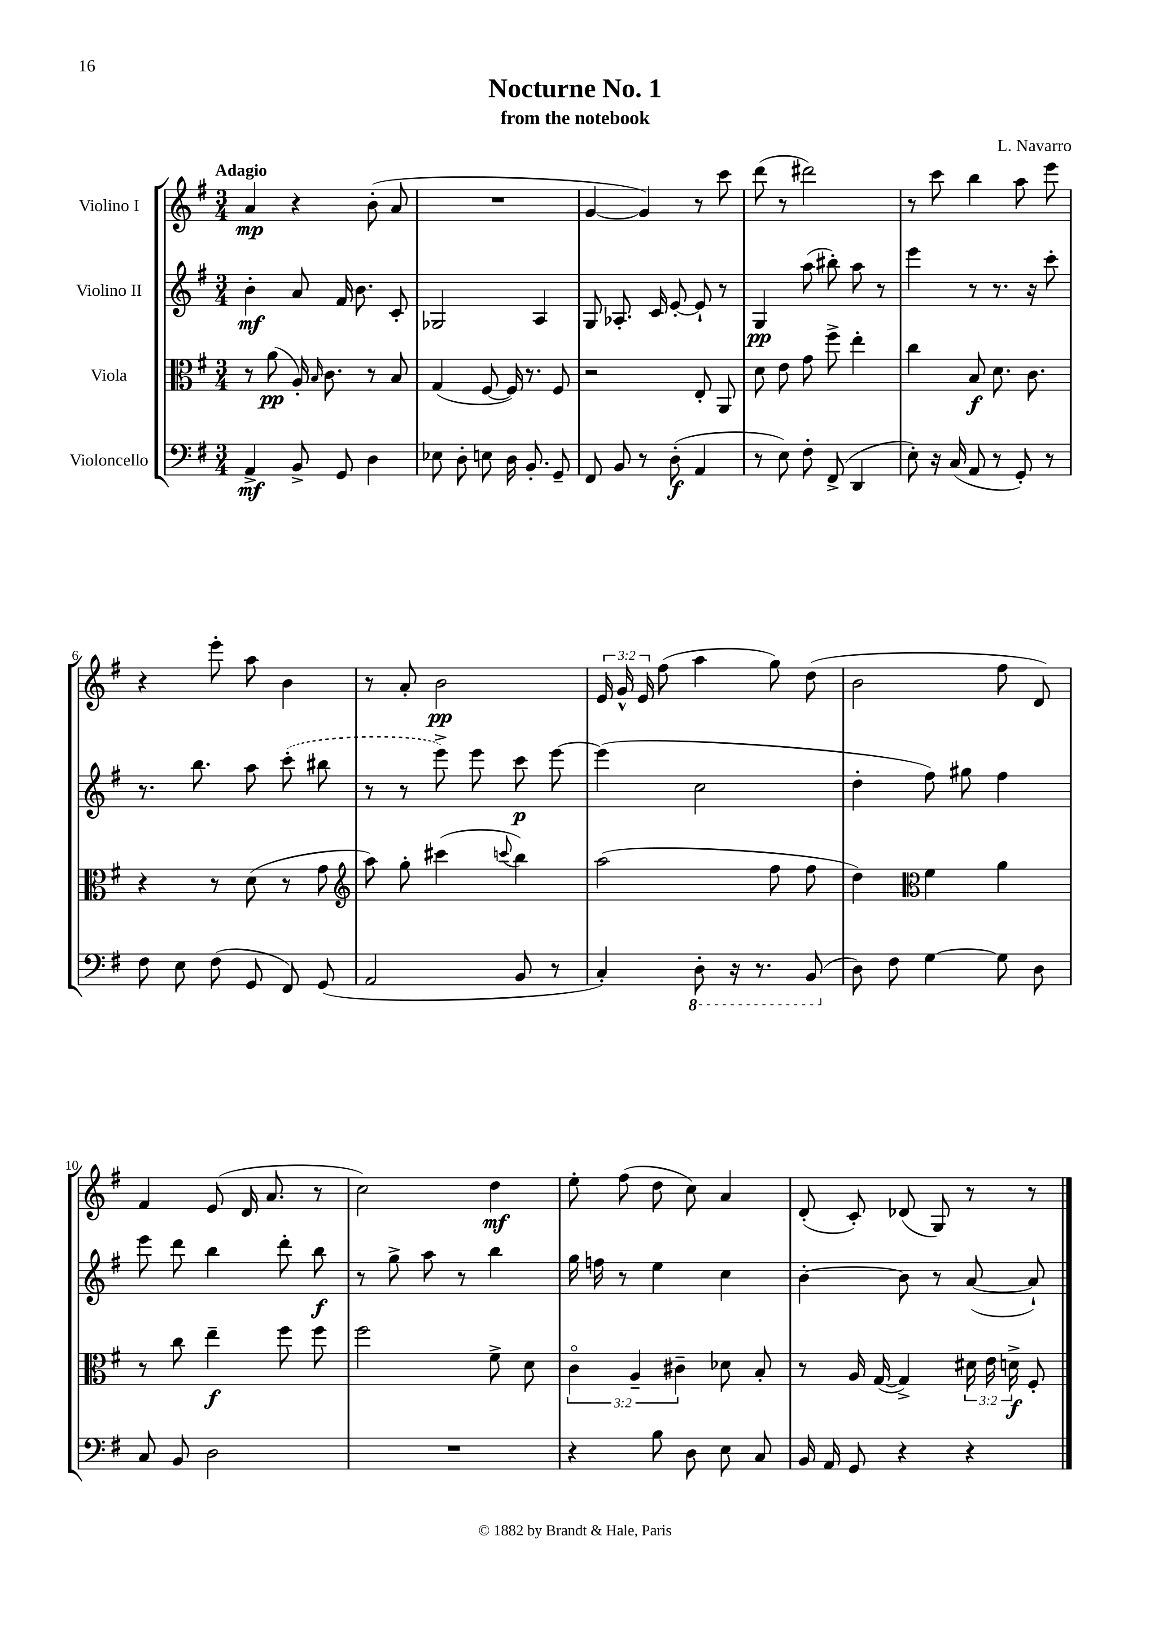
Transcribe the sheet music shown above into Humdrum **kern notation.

**kern	**kern	**kern	**kern
*staff4	*staff3	*staff2	*staff1
*clefF4	*clefC3	*clefG2	*clefG2
*k[f#]	*k[f#]	*k[f#]	*k[f#]
*M3/4	*M3/4	*M3/4	*M3/4
4AA^/	8r	4b'\	4a/
.	(8a\	.	.
8BB^/	16A'/)	8a/	4r
.	16qqB/	.	.
.	8.c\	.	.
8GG/	.	16f#/	.
.	.	8.b\	.
4D\	8r	.	(8b'\
.	8B/	8c'/	8a/
=	=	=	=
8E-\	(4G/	2G-/	2.r
8D'\	.	.	.
8E\	[8F#/	.	.
16D\	16F#/])	.	.
8.BB'/	8.r	.	.
.	.	4A/	.
8GG~/	8F#/	.	.
=	=	=	=
8FF#/	2r	8G/	[4g/
8BB/	.	8.A-'/	.
8r	.	.	4g/])
.	.	16c/	.
(8D'\	.	[8e'/	.
4AA/	8E'/	8e`/]	8r
.	8AA/	8r	8ccc\
=	=	=	=
8r	8d\	4G/	(8ddd\
8E\)	8e\	.	8r
8F#'\	8g\	(8aa\	2ddd#\)
(8FF#^/	8ff#^\	8bb#'\)	.
4DD/	4ee'\	8aa\	.
.	.	8r	.
=	=	=	=
8E'\)	4cc\	4eee\	8r
16r	.	.	8ccc\
(16C/	.	.	.
8AA/	8B/	8r	4bb\
8r	8.d\	8.r	.
8GG'/)	.	.	8aa\
.	8.c\	16r	.
8r	.	8ccc'\	8eee\
=	=	=	=
8F#\	4r	8.r	4r
8E\	.	.	.
.	.	8.bb\	.
(8F#\	8r	.	8eee'\
8GG/	(8d\	8aa\	8aa\
8FF#/)	8r	(8ccc'\	4b\
(8GG/	8g\	8bb#\	.
=	=	=	=
*	*clefG2	*	*
2AA/	8aa\)	8r	8r
.	8gg'\	8r	8a'/
.	(4ccc#\	8eee^\)	2b\
.	.	8eee\	.
.	8qqccc/	.	.
8BB/	4bb\)	8ccc\	.
8r	.	[8eee\	.
=	=	=	=
4C'/)	(2aa\	(4eee\]	24e/
.	.	.	24g^^/
.	.	.	24e/
.	.	.	(8ff#\
8DD'\	.	2cc\	4aa\
16r	.	.	.
8.r	.	.	.
.	8ff#\	.	8gg\)
(8BBB/	8ff#\	.	(8dd\
=	=	=	=
8D\)	4dd\)	4dd'\	2b\
8F#\	.	.	.
*	*clefC3	*	*
[4G\	4f#\	8ff#\)	.
.	.	8gg#\	.
8G\]	4a\	4ff#\	8ff#\
8D\	.	.	8d/)
=	=	=	=
8C/	8r	8eee\	4f#/
8BB/	8cc\	8ddd\	.
2D\	4ee~\	4bb\	(8e/
.	.	.	16d/
.	.	.	8.a/
.	8ff#\	8ddd'\	.
.	8ff#\	8bb\	8r
=	=	=	=
2.r	2ff#\	8r	2cc\)
.	.	8gg^\	.
.	.	8aa\	.
.	.	8r	.
.	8f#^\	4bb\	4dd\
.	8d\	.	.
=	=	=	=
4r	6co\	16gg\	8ee'\
.	.	16ff\	.
.	.	8r	(8ff#\
.	6A~/	.	.
8B\	.	4ee\	8dd\
.	6c#~\	.	.
8D\	.	.	8cc\)
8E\	8d-\	4cc\	4a/
8C/	8B'/	.	.
=	=	=	=
16BB/	8r	[4b'\	(8d'/
16AA/	.	.	.
8GG/	16A/	.	8c'/)
.	([16G/	.	.
4r	4G^/])	8b\]	(8d-/
.	.	8r	8G/)
4r	24d#\	([8a/	8r
.	24e\	.	.
.	24d^\	.	.
.	8F#'/	8a`/])	8r
==	==	==	==
*-	*-	*-	*-
